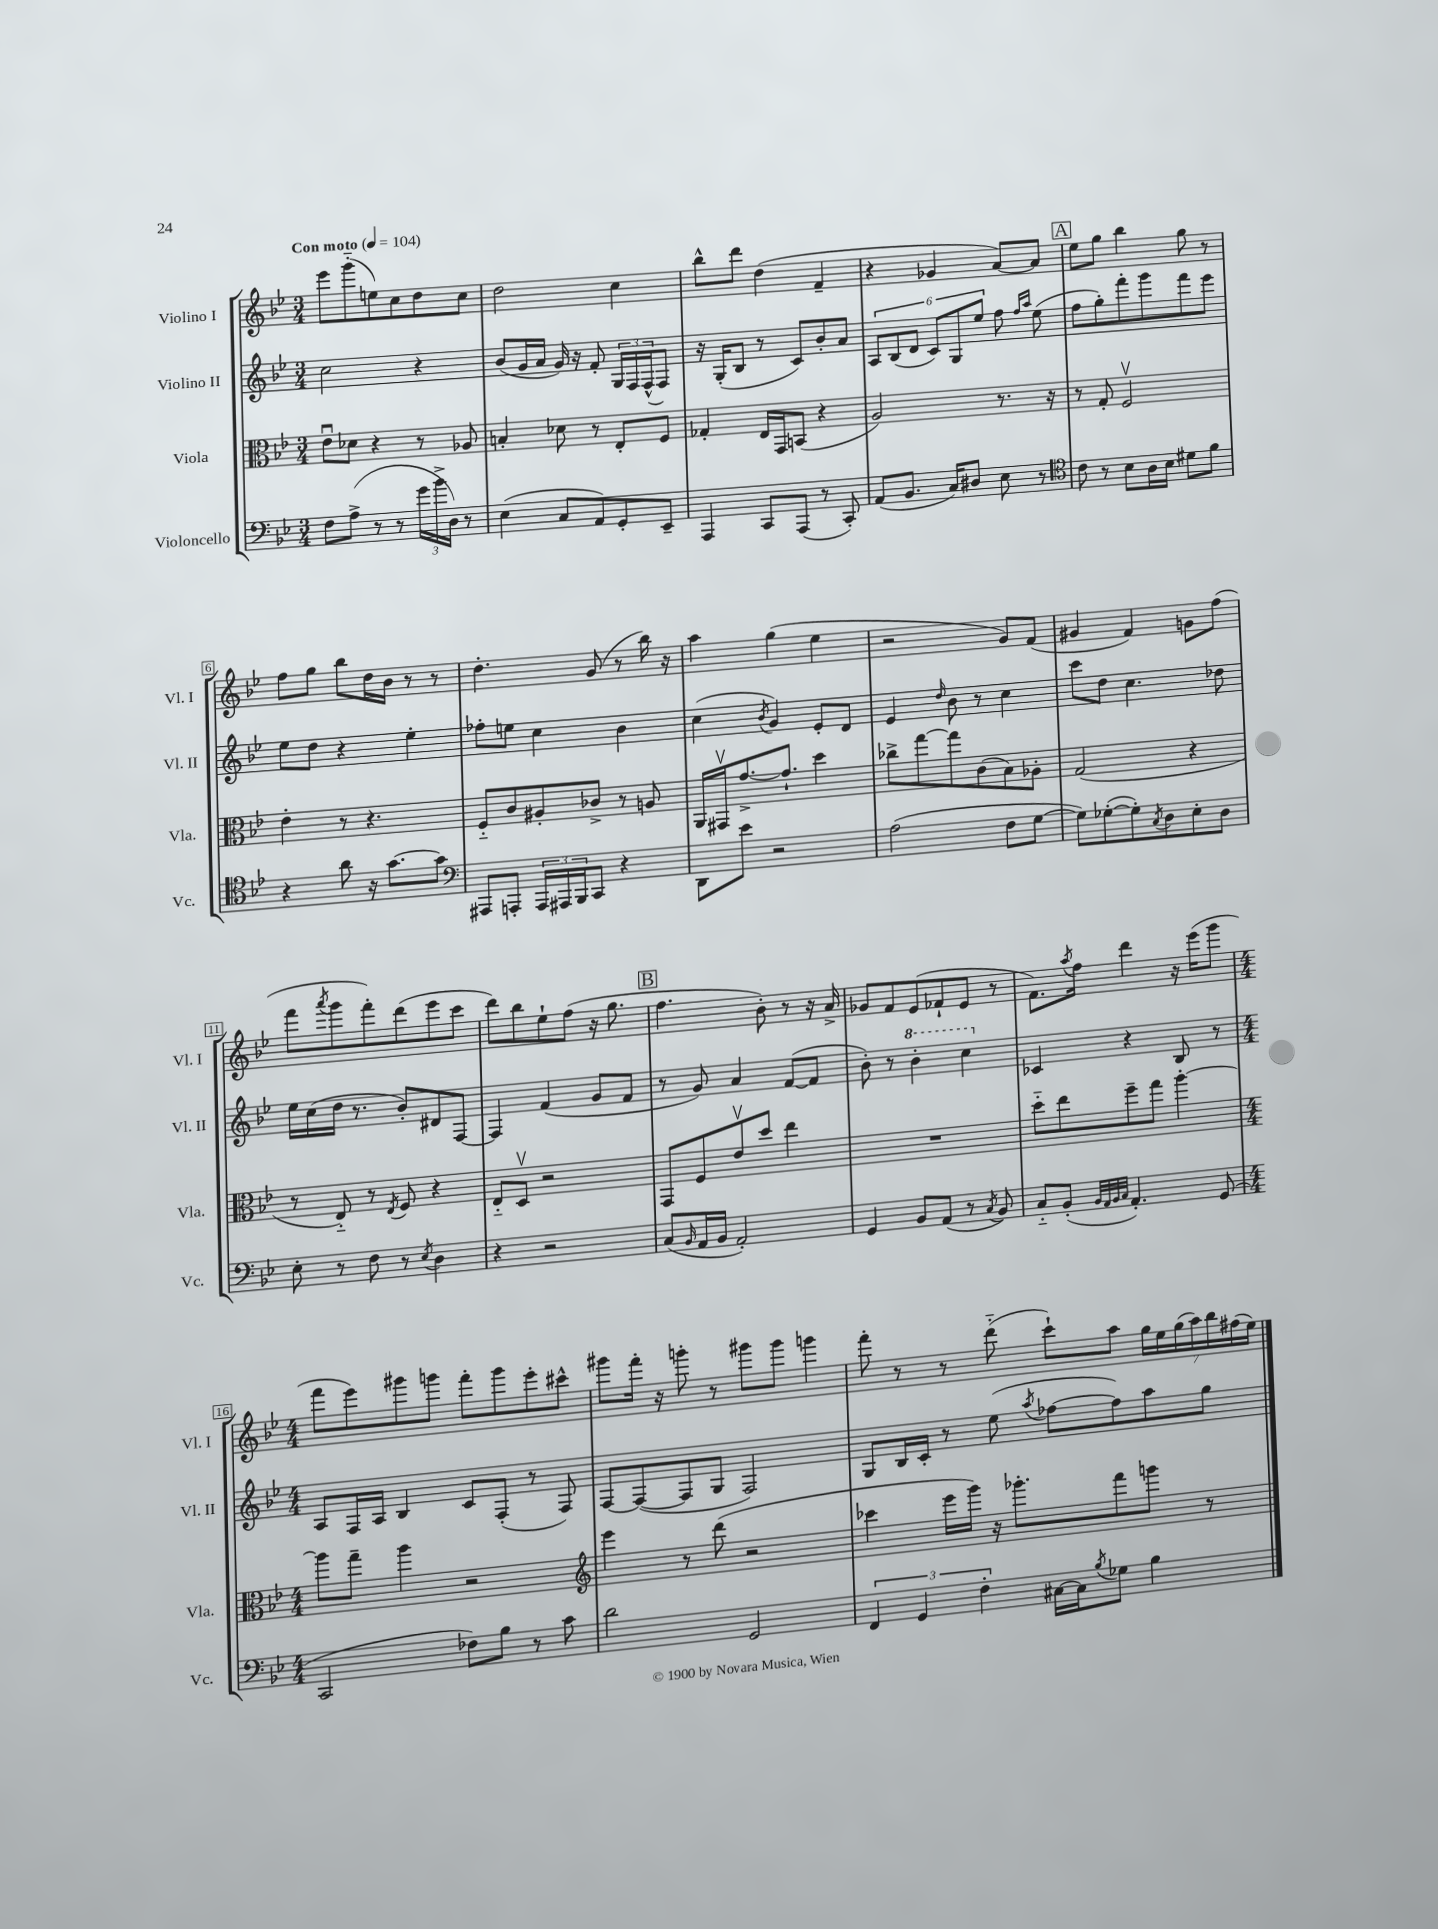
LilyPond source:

<<
\new StaffGroup <<
\new Staff = "s0" \with { instrumentName = "Violino I" shortInstrumentName = "Vl. I" } {
    \clef treble \key bes \major \numericTimeSignature \time 3/4 \tempo "Con moto" 4 = 104
    ees'''8 g'''8-_( e''8) c''8 d''8 c''8 |
    d''2 c''4 |
    bes''8-^ d'''8 d''4( f'4-- |
    r4 ges'4 a'8~) a'8 |
    \mark \markup { \box "A" } ees''8 g''8 bes''4 g''8 r8 |
    f''8 g''8 bes''8 d''16 bes'16 r8 r8 |
    d''4.-. g'8( r8 bes''16) r16 |
    a''4 g''4( ees''4 |
    r2 g'8) f'8( |
    gis'4 f'4) g'8 f''8( |
    f'''8 \acciaccatura { a'''8 } g'''8 f'''8-.) d'''8( ees'''8 c'''8 |
    d'''8) bes''8 ees''8-! f''8( r16 g''8. |
    \mark \markup { \box "B" } f''4. bes'8-.) r8 r16 a'16-> |
    ges'8 f'8 ees'8( fes'8-! ees'8 r8 |
    f'8.) \acciaccatura { a''8 } f''16 d'''4 r16 ees'''16( g'''8 |
    \numericTimeSignature \time 4/4 f'''8 ees'''8) gis'''8 g'''8 f'''8-. g'''8 ees'''8-. cis'''8-^ |
    gis'''8 f'''16-. r16 g'''8-. r8 gis'''8 gis'''8 g'''4 |
    f'''8-. r8 r8 d'''8-_( c'''8-!) a''8 \tuplet 7/4 { g''16 ees''16 g''16( a''16) bes''16 fis''16( ees''16) } \bar "|." |
}
\new Staff = "s1" \with { instrumentName = "Violino II" shortInstrumentName = "Vl. II" } {
    \clef treble \key bes \major \numericTimeSignature \time 3/4
    c''2 r4 |
    bes'8( g'16 a'16 g'16) r16 f'8-. \tuplet 3/2 { g16 f16 f16-^( } f8) |
    r16 g16-.( bes8 r8 c'8) bes'8-. a'8 |
    \tuplet 6/4 { a8 bes8( d'8 c'8) g8 ees''8 } f''8 \grace { f''16 a''16 } ees''8( |
    \mark \markup { \box "A" } f''8 g''8-.) f'''8-. g'''8 f'''8 ees'''8 |
    ees''8 d''8 r4 ees''4-. |
    fes''8-. e''8 c''4 bes'4 |
    c''4( \acciaccatura { bes'8 } g'4) ees'8-. d'8 |
    ees'4 \grace { d''16 } bes'8 r8 c''4 |
    c'''8 d''8 c''4. des''8 |
    ees''16 c''16( d''16 r8. bes'8-.) dis'8 f8~ |
    f4 f'4( g'8 f'8 |
    \mark \markup { \box "B" } r8 g'8) a'4 f'8~( f'8 |
    bes'8-.) r8 \ottava #1 bes''4-. c'''4 \ottava #0 |
    ces'4 r4 bes8 r8 |
    \numericTimeSignature \time 4/4 a8 f16 a16 bes4 c'8 f8-.( r8 f8) |
    f8~ f8~( f8 g8 f2) |
    g8 bes16 c'16-. r8 ees''8( \acciaccatura { a''8 } fes''8~ fes''8) a''8 g''8 \bar "|." |
}
\new Staff = "s2" \with { instrumentName = "Viola" shortInstrumentName = "Vla." } {
    \clef alto \key bes \major \numericTimeSignature \time 3/4
    ees'8\downbow des'8 r4 r8 aes8 |
    b4-. des'8 r8 ees8-. f8 |
    ges4-. ees16 g,16 b,8( r4 |
    a2) r8. r16 |
    \mark \markup { \box "A" } r8 g8-. f2\upbow |
    ees'4-. r8 r4. |
    f8-_ c'8 ais8-. ces'8-> r8 a8 |
    a,16 gis,16\upbow g'8.~-> g'8.-! d''4 |
    ces''8-> g''8~ g''8 c'8( bes8) aes8-. |
    g2( r4 |
    r8 ees8-_) r8 \acciaccatura { ees8 } f8 r4 |
    ees8-_ d8\upbow r2 |
    \mark \markup { \box "B" } g,8 f8 ees'8\upbow d''8 ees''4 |
    R2. |
    d''8-_ ees''8 f''8-- g''8 a''4~-. |
    \numericTimeSignature \time 4/4 a''8 g''8-- a''4 r2 |
    \clef treble ees'''4 r8 d'''8( r2 |
    ces'''4 ees'''16 g'''16) r16 ges'''8.-. f'''8 g'''8 r8 \bar "|." |
}
\new Staff = "s3" \with { instrumentName = "Violoncello" shortInstrumentName = "Vc." } {
    \clef bass \key bes \major \numericTimeSignature \time 3/4
    f8 a8->( r8 r8 \tuplet 3/2 { g'16 bes'16-> d16) } r8 |
    ees4( c8 a,8) g,8-. ees,8-- |
    a,,4 c,8 a,,8( r8 c,8-.) |
    a,8( bes,8. c16) dis8 ees8 r8 |
    \mark \markup { \box "A" } \clef tenor c'8 r8 bes8 a16 bes16 dis'8 f'8 |
    r4 a'8 r16 g'8.~ g'8 |
    \clef bass ais,,8 a,,8-. \tuplet 3/2 { a,,16 ais,,16 bes,,16 } c,8 r4 |
    d,8 ees'8 r2 |
    a2( f8 g8~ |
    g8) ges8~-.( ges8-.) \acciaccatura { c8 } d8 ees8-. d8 |
    ees8-. r8 f8 r8 \acciaccatura { ees8 } d4 |
    r4 r2 |
    \mark \markup { \box "B" } c8( \grace { bes,16 } a,16 bes,16 a,2-.) |
    g,4 bes,8 a,8( r8 \acciaccatura { c8 } bes,8) |
    c8-_ bes,8-.( \grace { bes,32 a,32 bes,32 c32 } a,4.-.) g,8( |
    \numericTimeSignature \time 4/4 c,2 fes8) bes8 r8 c'8 |
    d'2 g,2 |
    \tuplet 3/2 { f,4 g,4 f4-. } cis16~ cis16 \acciaccatura { bes8 } ges8 bes4 \bar "|." |
}
>>
>>
\layout { \context { \Score \override BarNumber.stencil = #(make-stencil-boxer 0.1 0.3 ly:text-interface::print) } }
